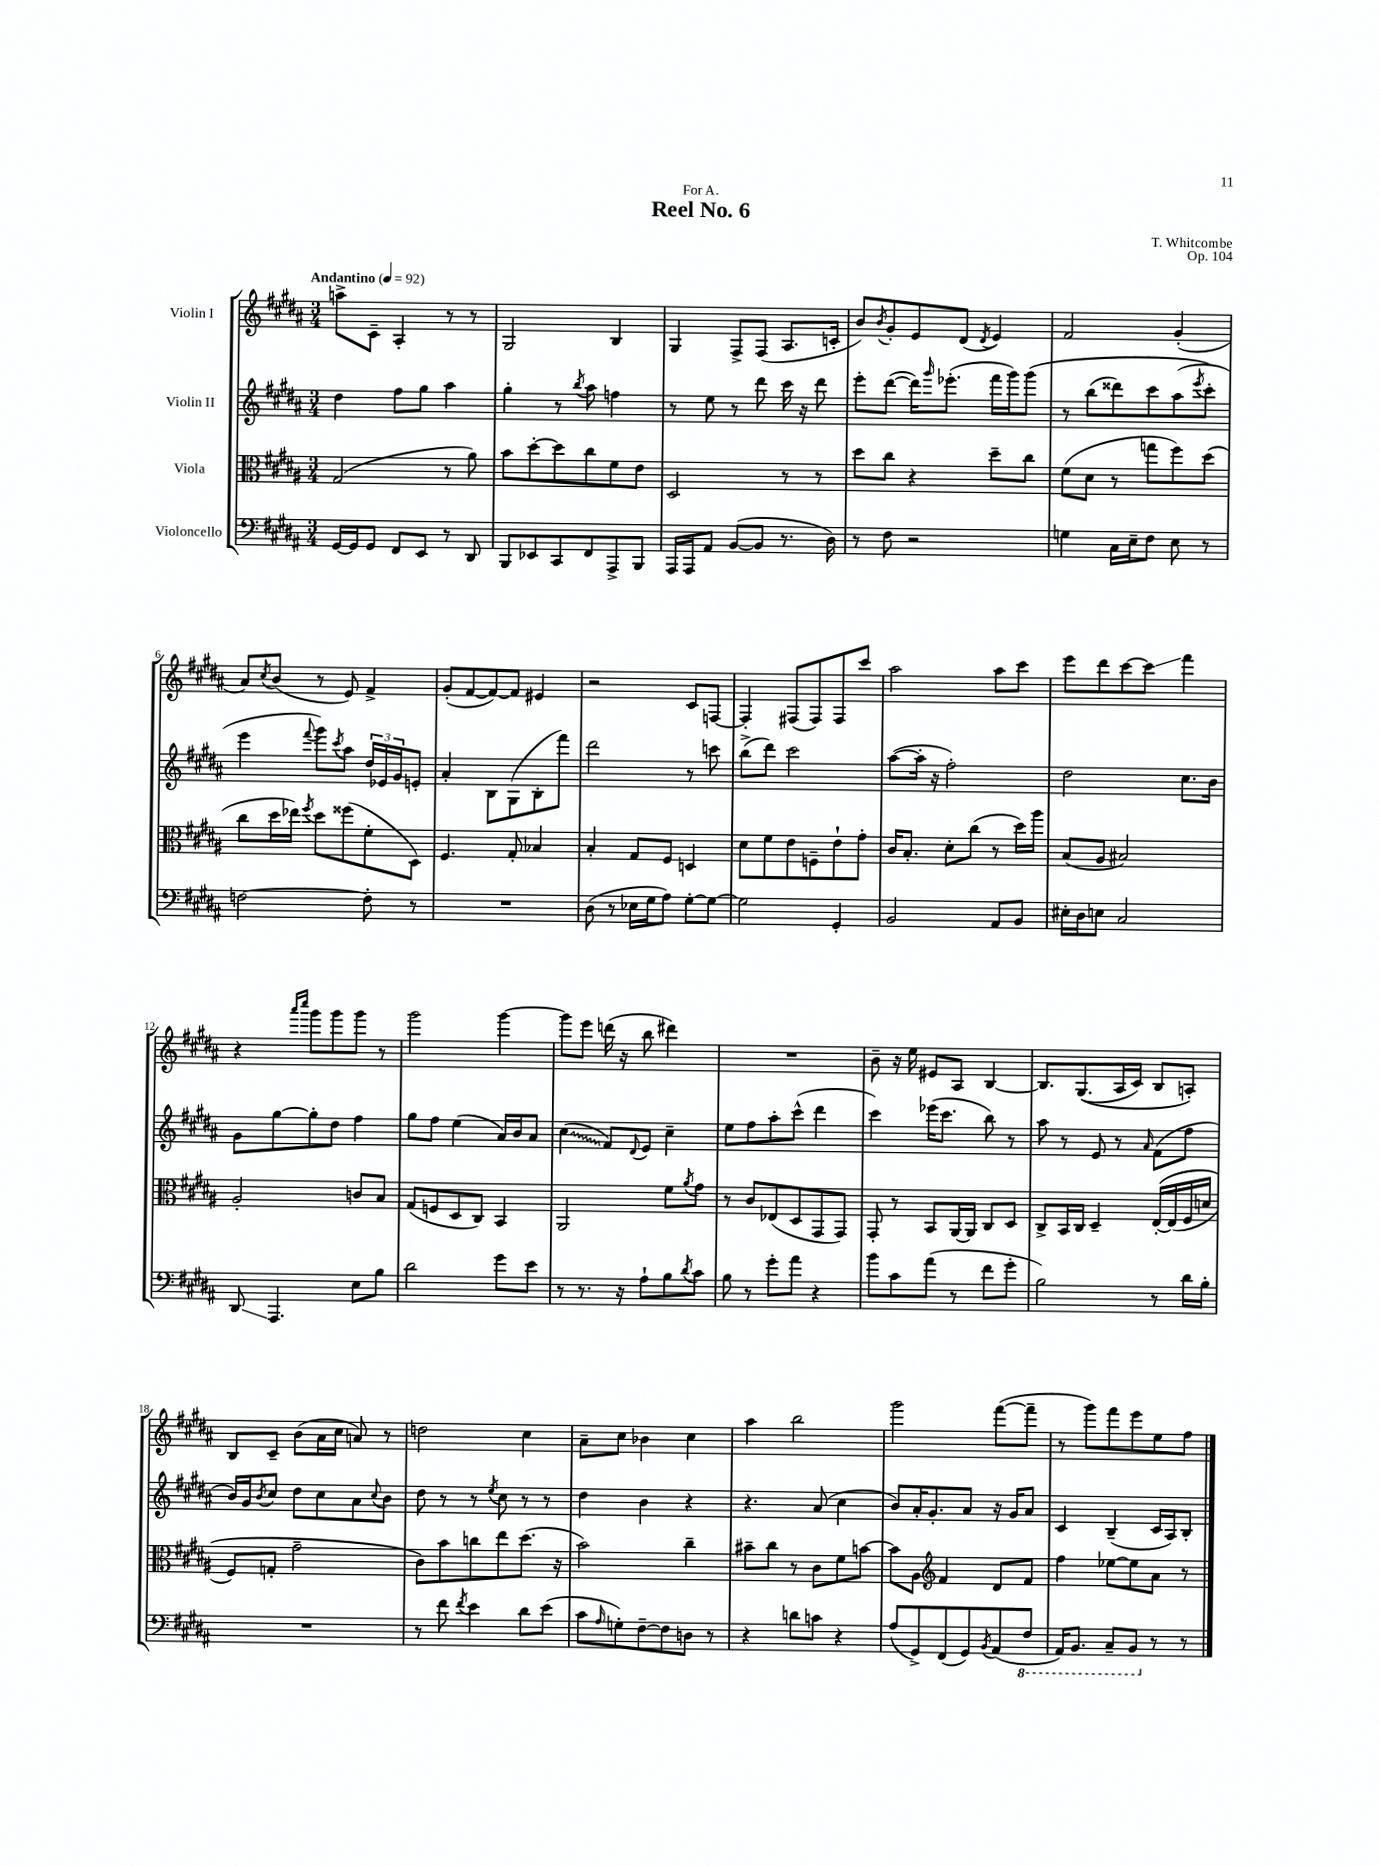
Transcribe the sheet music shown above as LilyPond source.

\header { title = "Reel No. 6" composer = "T. Whitcombe" dedication = "For A." opus = "Op. 104" }
<<
\new StaffGroup <<
\new Staff = "s0" \with { instrumentName = "Violin I" } {
    \clef treble \key b \major \numericTimeSignature \time 3/4 \tempo "Andantino" 4 = 92
    a''8-> cis'8-- ais4-. r8 r8 |
    gis2 b4 |
    gis4 fis8-> fis8( ais8. c'16-. |
    b'8) \acciaccatura { b'8 } gis'8-. e'8 dis'8( \acciaccatura { dis'8 } e'4) |
    fis'2 gis'4-.( |
    ais'8) \acciaccatura { cis''8 } b'8( r8 e'8) fis'4-> |
    gis'8-.( fis'8~ fis'8~) fis'8 eis'4 |
    r2 cis'8 f8~ |
    f4-. fis8( fis8) fis8 cis'''8 |
    ais''2 ais''8 cis'''8 |
    e'''8 dis'''8 cis'''8~ cis'''8\glissando fis'''4 |
    r4 \grace { ais'''16 cis''''16 } gis'''8 gis'''8 gis'''8 r8 |
    gis'''2 gis'''4~ |
    gis'''8 e'''8 d'''16( r16 b''8 dis'''4) |
    R2. |
    b'8-- r16 e''16 eis'8 ais8 b4~ |
    b8. gis8.(\( ais16 cis'16) b8 a8-.\) |
    b8 cis'8-- b'8( ais'16 cis''16 a'8) r8 |
    d''2 cis''4 |
    ais'8-- cis''8 bes'4 cis''4 |
    ais''4 b''2 |
    gis'''2 fis'''8~( fis'''8-- |
    r8 gis'''8) fis'''8 e'''8 e''8 fis''8 \bar "|." |
}
\new Staff = "s1" \with { instrumentName = "Violin II" } {
    \clef treble \key b \major \numericTimeSignature \time 3/4
    dis''4 fis''8 gis''8 ais''4 |
    gis''4-. r8 \acciaccatura { b''8 } ais''8 f''4 |
    r8 e''8 r8 dis'''8 cis'''16 r16 dis'''8 |
    e'''8-. dis'''8~( dis'''16) \grace { gis'''16 } ees'''8.-.( fis'''16 gis'''16) gis'''8\( |
    r8 b''8( disis'''8) cis'''8 ais''8( \acciaccatura { e'''8 } cis'''8-.\) |
    e'''4 \appoggiatura { fis'''8 } gis'''8) \acciaccatura { cis'''8 } ais''8 \tuplet 3/2 { dis''16 ees'16 gis'16 } e'8-. |
    ais'4-. b8 gis8( b8-. fis'''8) |
    dis'''2 r8 c'''8 |
    b''8->( dis'''8) cis'''2 |
    ais''8~( ais''16-. r16 fis''2-.) |
    dis''2 cis''8. b'16 |
    gis'8 gis''8~ gis''8-. dis''8 fis''4 |
    gis''8 fis''8 e''4( ais'16) b'16 ais'8 |
    \once \override Glissando.style = #'zigzag cis''4\glissando( fis'8) \appoggiatura { dis'8 } e'8 cis''4-- |
    e''8 fis''8 ais''8-. cis'''8-^( dis'''4 |
    cis'''4) ees'''16( cis'''8. b''8) r8 |
    ais''8 r8 e'8 r8 \grace { ais'16 } fis'8( fis''8 |
    b'16) gis'16 \acciaccatura { b'8 } cis''8 dis''8 cis''8 ais'8 \appoggiatura { cis''8 } b'8 |
    dis''8 r8 r8 \acciaccatura { e''8 } cis''8 r8 r8 |
    dis''4 b'4 r4 |
    r4. ais'8( cis''4 |
    b'8) ais'16-. gis'8.-. ais'8 r16 gis'16 ais'8 |
    cis'4 b4--( cis'16 ais16) b8-. \bar "|." |
}
\new Staff = "s2" \with { instrumentName = "Viola" } {
    \clef alto \key b \major \numericTimeSignature \time 3/4
    gis2( r8 ais'8) |
    b'8 dis''8~-. dis''8 cis''8 fis'8 e'8 |
    dis2 r8 r8 |
    dis''8 cis''8 r4 dis''8-- cis''8 |
    fis'8( dis'8 r8 g''8 fis''8) dis''8( |
    cis''8 dis''16 ees''16) \acciaccatura { fis''8 } dis''8 fisis''8( fis'8-. dis8) |
    fis4. gis8-. bes4 |
    b4-. gis8 fis8 d4 |
    dis'8 fis'8 e'8 f8-- e'8-! gis'8-. |
    cis'16 b8.-. dis'8-. cis''8( r8 dis''16) ais''16 |
    b8( ais8 bis2) |
    ais2-. c'8 b8 |
    gis8( f8 dis8 cis8) b,4 |
    ais,2 fis'8 \acciaccatura { ais'8 } gis'8 |
    r8 cis'8 ees8( dis8 gis,8 gis,8) |
    gis,8-. r8 b,8 ais,16~ ais,16 cis8 dis8 |
    cis8-> b,16 cis16 dis4-- e16~-.\( e16( fis16 d'16 |
    fis8) g8-. gis'2-- |
    cis'8\) b'8 c''8 e''8 dis''8.( r16 |
    b'2) cis''4-- |
    bis'8-- cis''8 r8 cis'8 fis'8 b'8~ |
    b'8 ais8 \clef treble fis'4 dis'8 fis'8 |
    fis''4 ees''8~ ees''8 ais'8 r8 \bar "|." |
}
\new Staff = "s3" \with { instrumentName = "Violoncello" } {
    \clef bass \key b \major \numericTimeSignature \time 3/4
    gis,16~ gis,16 gis,8 fis,8 e,8 r8 dis,8 |
    b,,8 ees,8 cis,8 fis,8 ais,,8-> b,,8 |
    ais,,16 ais,,16 ais,8 b,8~( b,8 r8. dis16) |
    r8 fis8 r2 |
    g4 cis16 e16-- fis8 e8 r8 |
    f2~ f8-. r8 |
    R2. |
    dis8( r8 ees16 gis16 ais8) gis8~-. gis8~ |
    gis2 gis,4-. |
    b,2 ais,8 b,8 |
    eis16-. dis16 e8 cis2 |
    dis,8\glissando ais,,4. e8 b8 |
    dis'2 gis'8 e'8 |
    r8 r8. r16 ais8-! b8 \acciaccatura { dis'8 } cis'8 |
    b8 r8 gis'8-. ais'8 r4 |
    b'8 cis'8 ais'8( r8 fis'8 gis'8-. |
    b2) r8 dis'16 b16-. |
    R2. |
    r8 fis'8 \acciaccatura { fis'8 } e'4 dis'8 e'8( |
    cis'8 \grace { ais16 } g8-.) fis8~-- fis8 d8 r8 |
    r4 d'8 c'8 r4 |
    ais8( gis,8->) fis,8( gis,8) \acciaccatura { b,8 } ais,8( \ottava #-1 fis,8 |
    ais,,16) b,,8. cis,8-- b,,8 \ottava #0 r8 r8 \bar "|." |
}
>>
>>
